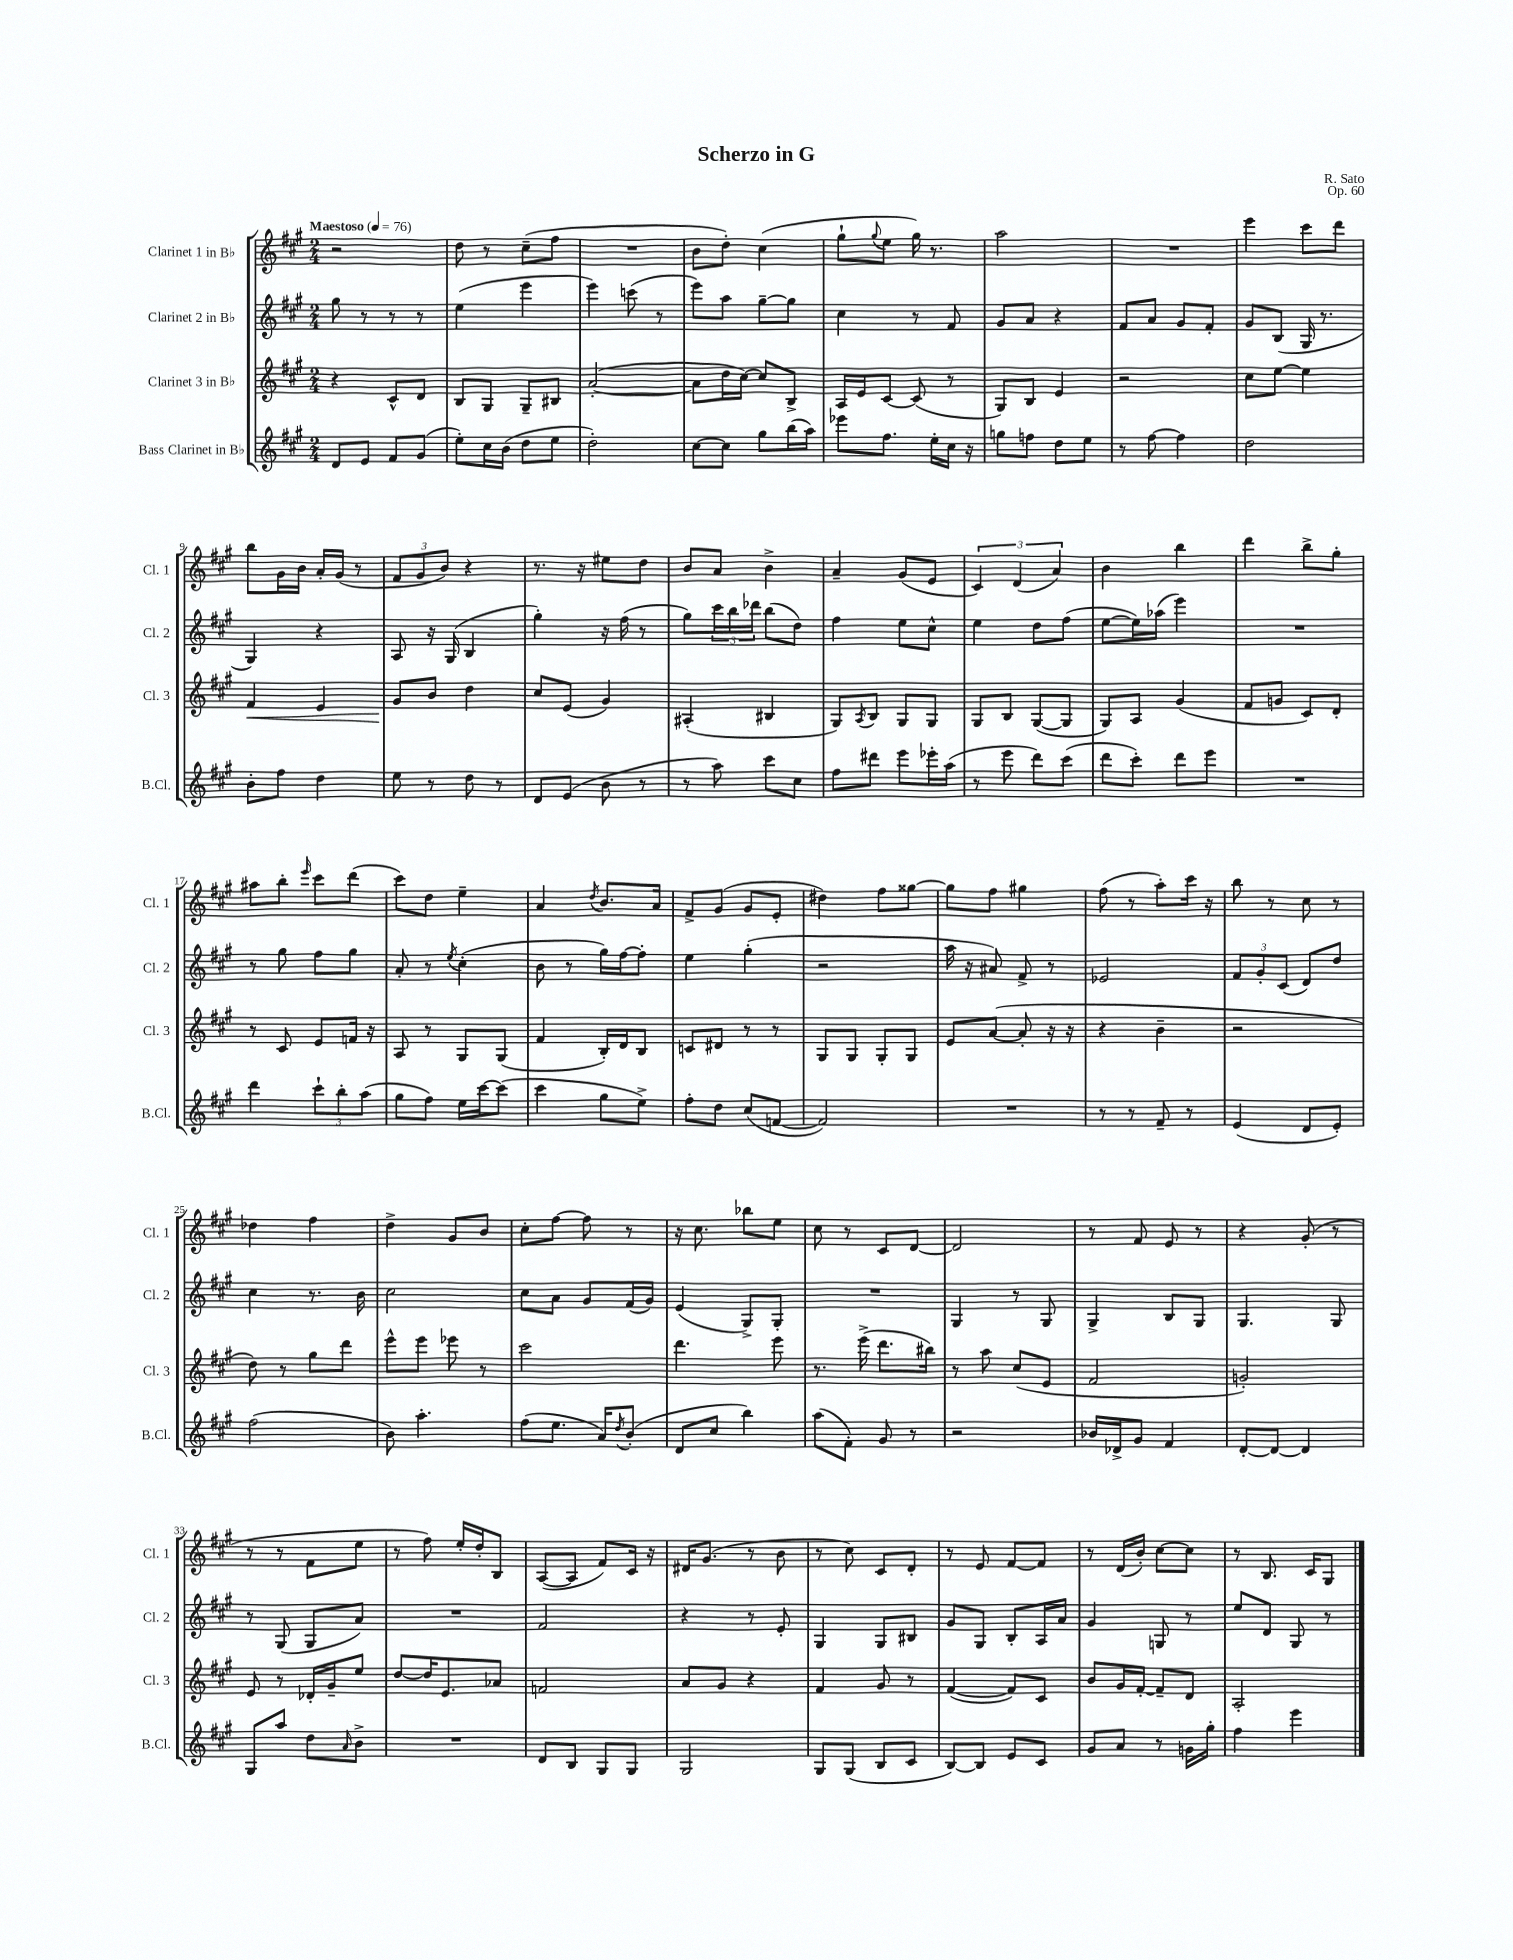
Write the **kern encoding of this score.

**kern	**kern	**kern	**kern
*staff4	*staff3	*staff2	*staff1
*clefG2	*clefG2	*clefG2	*clefG2
*k[f#c#g#]	*k[f#c#g#]	*k[f#c#g#]	*k[f#c#g#]
*M2/4	*M2/4	*M2/4	*M2/4
*MM76	*MM76	*MM76	*MM76
8d	4r	8gg#	2r
8e	.	8r	.
8f#	8c#^^	8r	.
(8g#	8d	8r	.
=	=	=	=
8ee')	8B	(4ee	8dd
16cc#	8G#	.	8r
(16b	.	.	.
8dd	8G#~	4eee	(8cc#~
8ee	8B#	.	8ff#
=	=	=	=
2dd')	([2a'	4eee)	2r
.	.	(8ccc	.
.	.	8r	.
=	=	=	=
[8cc#	8a]	8eee)	8b
8cc#]	16dd	8aa	8dd')
.	[16cc#)	.	.
8gg#	8cc#]	[8gg#~	(4cc#
(16bb	8B^	8gg#]	.
16aa)	.	.	.
=	=	=	=
8eee-	16A	4cc#	8gg#`
.	16e	.	.
.	.	.	8qqgg#
8.ff#	[8c#	.	8ee
.	(8c#]	8r	16gg#)
16ee'	.	.	8.r
16cc#	8r	8f#	.
16r	.	.	.
=	=	=	=
8gg	8G#)	8g#	2aa
8ff	8B	8a	.
8dd	4e	4r	.
8ee	.	.	.
=	=	=	=
8r	2r	8f#	2r
[8ff#	.	8a	.
4ff#]	.	8g#	.
.	.	8f#'	.
=	=	=	=
2dd	8cc#	8g#	4eee
.	[8ee	(8B	.
.	4ee]	16G#	8ccc#
.	.	8.r	.
.	.	.	8ddd
=	=	=	=
8b'	4f#	4G#)	8bb
8ff#	.	.	16g#
.	.	.	16b
4dd	4e	4r	16a'
.	.	.	(16g#
.	.	.	8r
=	=	=	=
8ee	8g#	8A	12f#
.	.	.	12g#
8r	8b	16r	.
.	.	.	12b)
.	.	(16G#	.
8dd	4dd	4B	4r
8r	.	.	.
=	=	=	=
8d	8cc#	4gg#')	8.r
(8e	(8e	.	.
.	.	.	16r
8b	4g#)	16r	8ee#
.	.	(16ff#	.
8r	.	8r	8dd
=	=	=	=
8r	(4A#'	8gg#)	8b
8aa)	.	24ccc#	8a
.	.	24bb	.
.	.	24ddd-	.
8ccc#	4B#	(8bb	4b^
8cc#	.	8dd)	.
=	=	=	=
8ff#	8G#)	4ff#	4a~
.	8qA	.	.
8ddd#	8B	.	.
8eee	8G#	8ee	(8g#
16eee-'	8G#	8cc#^^	8e
(16aa	.	.	.
=	=	=	=
8r	8G#	4ee	6c#)
8eee	8B	.	.
.	.	.	(6d
8ddd)	([8G#	8dd	.
.	.	.	6a)
(8ccc#	8G#]	(8ff#	.
=	=	=	=
8ddd	8G#)	[8ee	4b
8ccc#')	8A	16ee])	.
.	.	(16aa-	.
8ddd	(4g#	4eee)	4bb
8eee	.	.	.
=	=	=	=
2r	8f#	2r	4ddd
.	8g	.	.
.	8c#)	.	8bb^
.	8d'	.	8gg#'
=	=	=	=
4ddd	8r	8r	8aa#
.	8c#	8gg#	8bb'
.	.	.	16qqeee
12ccc#`	8e	8ff#	8ccc#
12bb'	.	.	.
.	16f	8gg#	(8ddd
(12aa	.	.	.
.	16r	.	.
=	=	=	=
8gg#	8A	8a'	8ccc#)
8ff#)	8r	8r	8dd
.	.	8qee	.
16ee	8G#	(4cc#'	4ee~
[16ccc#	.	.	.
(8ccc#]	(8G#	.	.
=	=	=	=
4ccc#	4f#	8b	4a
.	.	8r	.
.	.	.	8qdd
8gg#	16B')	16gg#)	8.b
.	16d	[16ff#	.
8ee^)	8B	8ff#']	.
.	.	.	16a
=	=	=	=
8ff#'	8c	4ee	8f#^
8dd	8d#	.	(8g#
(8cc#	8r	(4gg#'	8g#
[8f	8r	.	8e'
=	=	=	=
2f])	8G#	2r	4dd#)
.	8G#	.	.
.	8G#'	.	8ff#
.	8G#	.	[8gg##
=	=	=	=
2r	8e	16aa	8gg##]
.	.	16r	.
.	([8a	8a#)	8ff#
.	8a']	8f#^	4gg#
.	16r	8r	.
.	16r	.	.
=	=	=	=
8r	4r	2e-	(8ff#
8r	.	.	8r
8f#~	4b~	.	8aa')
8r	.	.	16ccc#
.	.	.	16r
=	=	=	=
(4e	2r	12f#	8bb
.	.	12g#'	.
.	.	.	8r
.	.	(12c#	.
8d	.	8d)	8cc#
8e')	.	8dd	8r
=	=	=	=
(2ff#	8dd)	4cc#	4dd-
.	8r	.	.
.	8gg#	8.r	4ff#
.	8ddd	.	.
.	.	16b	.
=	=	=	=
8b)	8eee^^	2cc#	4dd^
4.aa'	8eee	.	.
.	8eee-	.	8g#
.	8r	.	8b
=	=	=	=
(8ff#	2ccc#	8cc#	8cc#'
8.ee	.	8a	[8ff#
.	.	8g#	8ff#]
16a)	.	.	.
8qdd	.	.	.
(8b'	.	(16f#	8r
.	.	16g#)	.
=	=	=	=
8d	4.ddd	(4e	16r
.	.	.	8.cc#
8cc#	.	.	.
4bb)	.	8G#^)	8bb-
.	8eee	8G#'	8ee
=	=	=	=
(8aa	8.r	2r	8cc#
8f#')	.	.	8r
.	(16eee^	.	.
8g#	8.ddd	.	8c#
8r	.	.	[8d
.	16bb#)	.	.
=	=	=	=
2r	8r	4G#	2d]
.	8aa	.	.
.	(8cc#	8r	.
.	8e	8G#	.
=	=	=	=
16b-	2f#	4G#^	8r
16d-^	.	.	.
8g#	.	.	8f#
4f#	.	8B	8e
.	.	8G#	8r
=	=	=	=
[8d'	2g')	4.G#	4r
8d_	.	.	.
4d]	.	.	(8g#'
.	.	8G#	8r
=	=	=	=
8G#	8e	8r	8r
8aa	8r	(8G#	8r
8dd	16d-'	8G#	8f#
.	16g#~	.	.
16qqa	.	.	.
8b^	8ee	8a)	8ee
=	=	=	=
2r	[8dd	2r	8r
.	16dd]	.	8ff#)
.	8.e	.	.
.	.	.	16ee'
.	.	.	16dd'
.	8a-	.	8B
=	=	=	=
8d	2f	2f#	([8A
8B	.	.	8A]
8G#	.	.	8f#)
8G#	.	.	16c#
.	.	.	16r
=	=	=	=
2G#	8a	4r	16d#
.	.	.	(8.g#
.	8g#	.	.
.	4r	8r	8r
.	.	8e'	8b
=	=	=	=
8G#	4f#	4G#	8r
(8G#	.	.	8cc#)
8B	8g#	8G#	8c#
8c#	8r	8B#	8d'
=	=	=	=
[8B)	([4f#	8g#	8r
8B]	.	8G#	8e
8e	8f#])	8B'	[8f#
8c#	8c#	16A	8f#]
.	.	16a	.
=	=	=	=
8g#	8b	4g#	8r
8a	16g#	.	(16d
.	[16f#'	.	16b')
8r	8f#~]	8G	[8cc#
16g	8d	8r	8cc#]
16gg#'	.	.	.
=	=	=	=
4ff#	2A'	8ee	8r
.	.	8d	8.B
4eee	.	8G#	.
.	.	.	16c#
.	.	8r	8G#
==	==	==	==
*-	*-	*-	*-
